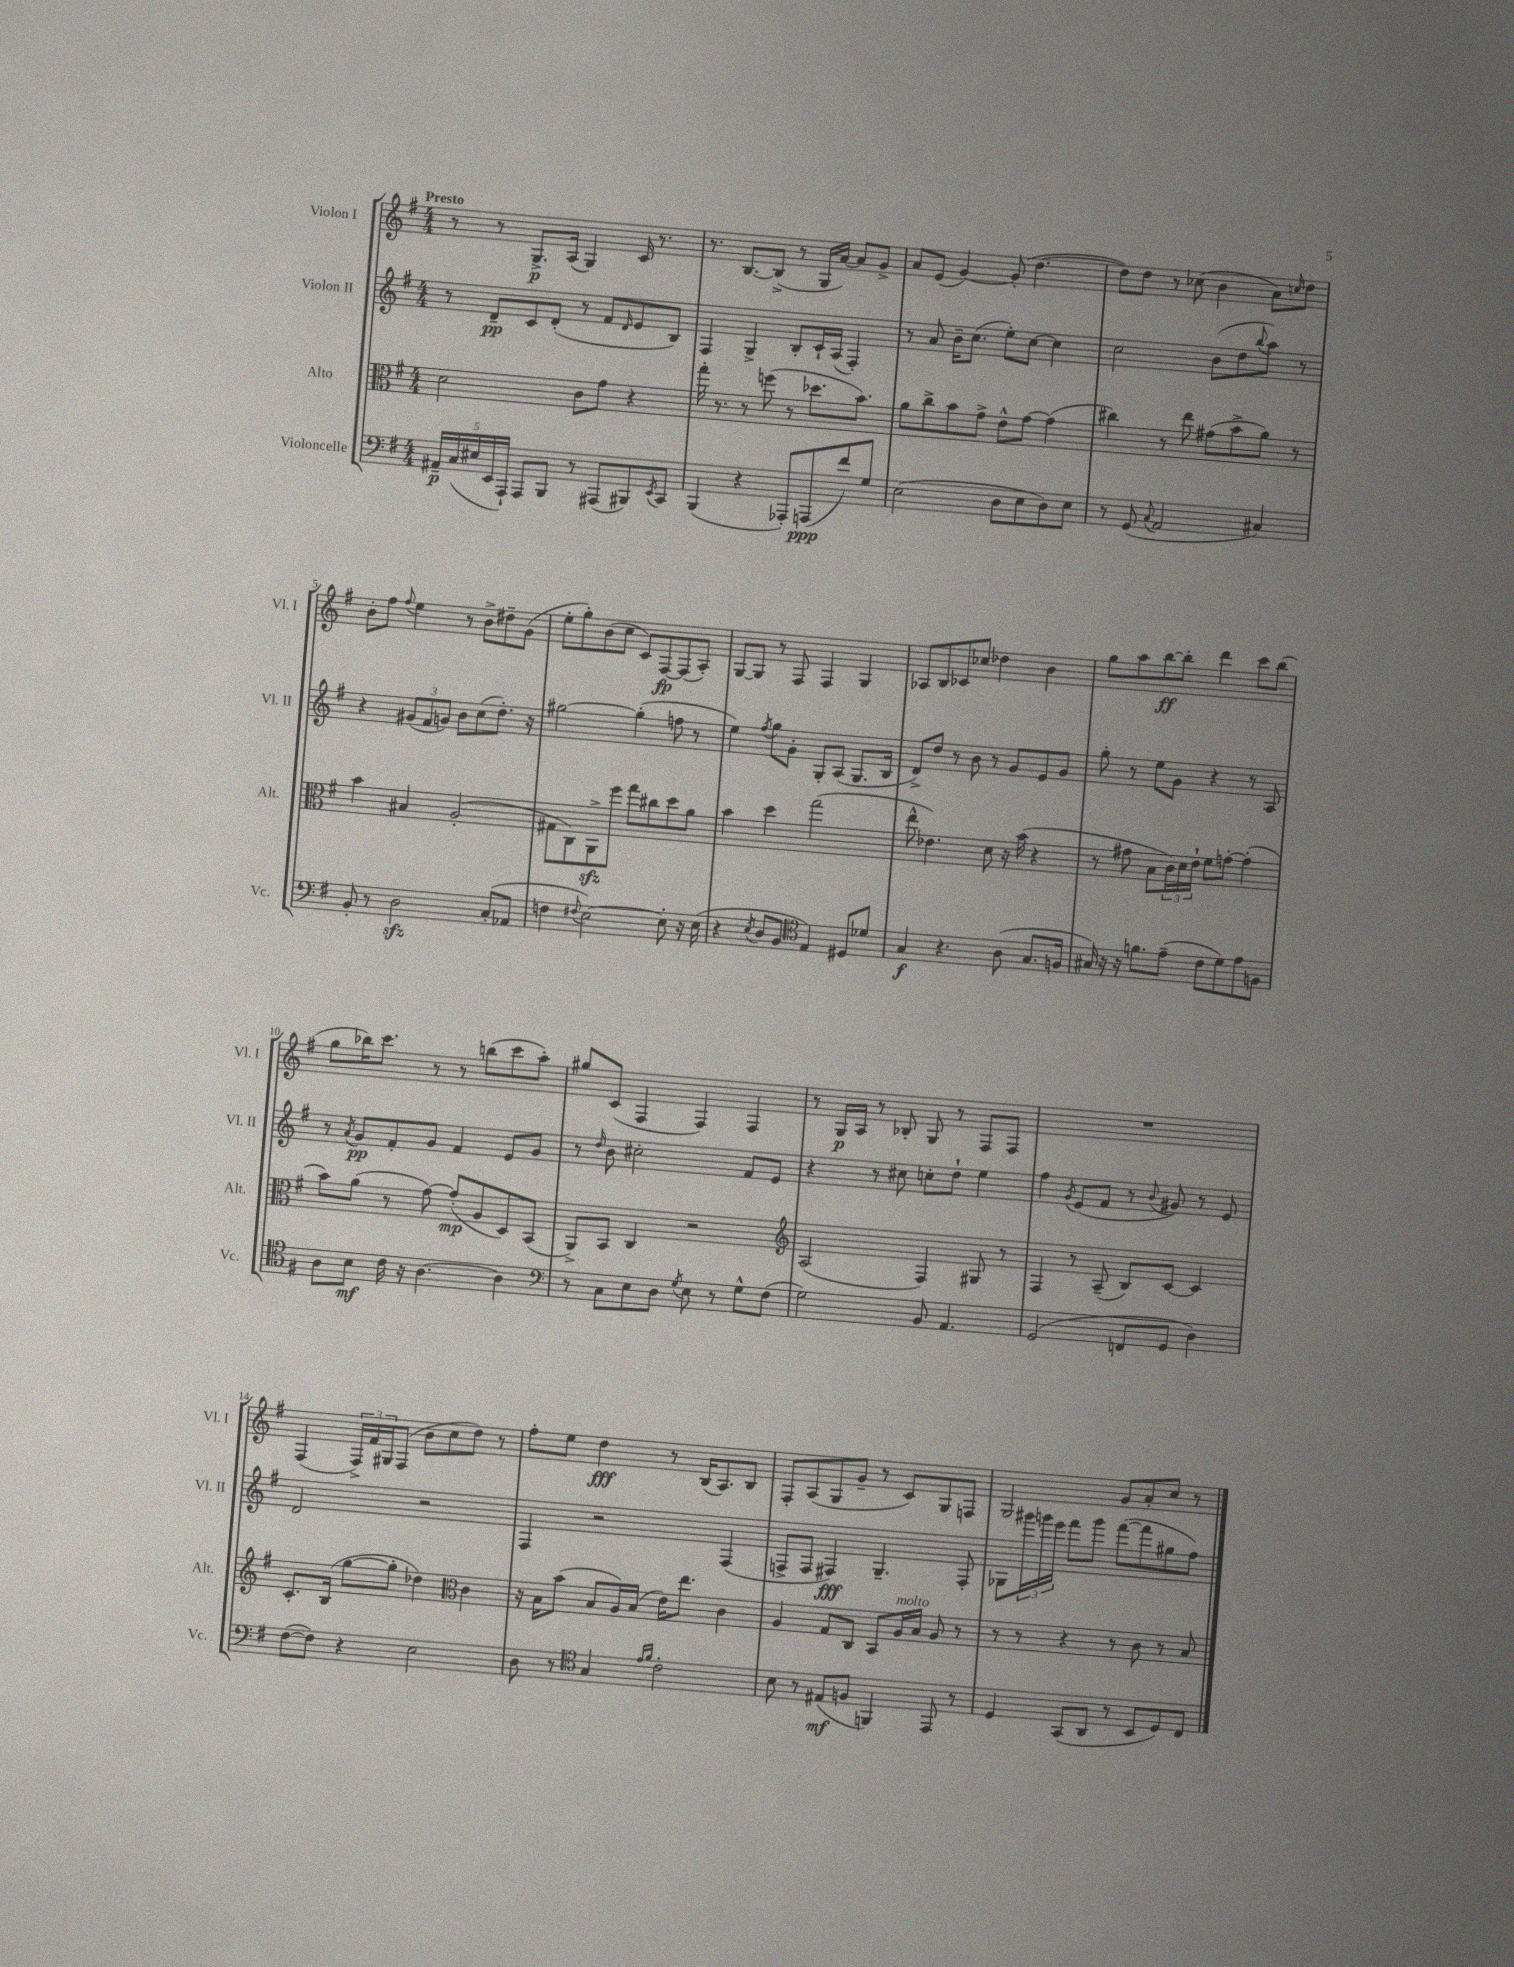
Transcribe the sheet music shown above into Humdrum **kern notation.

**kern	**dynam	**kern	**dynam	**kern	**dynam	**kern	**dynam
*part4	*part4	*part3	*part3	*part2	*part2	*part1	*part1
*staff4	*staff4	*staff3	*staff3	*staff2	*staff2	*staff1	*staff1
*I"Violoncelle	*	*I"Alto	*	*I"Violon II	*	*I"Violon I	*
*I'Vc.	*	*I'Alt.	*	*I'Vl. II	*	*I'Vl. I	*
*clefF4	*	*clefC3	*	*clefG2	*	*clefG2	*
*k[f#]	*	*k[f#]	*	*k[f#]	*	*k[f#]	*
*M4/4	*	*M4/4	*	*M4/4	*	*M4/4	*
=1	=1	=1	=1	=1	=1	=1	=1
!	!	!	!	!	!	!LO:TX:a:B:t=Presto	!
20AA#X~/LL	p	2d\	.	8r	.	8r	.
(20C/	.	.	.	.	.	.	.
20E#X/	.	.	.	.	.	.	.
.	.	.	.	8d~/L	pp	8r	.
20EE/	.	.	.	.	.	.	.
20AAA`/JJ)	.	.	.	.	.	.	.
8AAA/L	.	.	.	8c/	.	8.G^/L	p
8BBB/J	.	.	.	(8d'/J	.	.	.
.	.	.	.	.	.	(16A/Jk	.
8r	.	8c\L	.	8r	.	4G/)	.
(8AAA#X/L	.	8g\J	.	8f#/L	.	.	.
.	.	.	.	16qqd/	.	.	.
8BBB#X/)	.	4r	.	8e/	.	16c/	.
.	.	.	.	.	.	8.r	.
8qEE/	.	.	.	.	.	.	.
8CC/J	.	.	.	8B/J)	.	.	.
=2	=2	=2	=2	=2	=2	=2	=2
(4BBB/	.	16gg'\	.	4F#/	.	8.r	.
.	.	8.r	.	.	.	.	.
.	.	.	.	.	.	[8.B/L	.
4r	.	8r	.	4G^/	.	.	.
.	.	(8ffn\	.	.	.	(8B^/J]	.
8AAA-X'/L)	.	8r	.	8B'/L	.	8r	.
(8AAAn/	ppp	8.dd-X\L	.	16c`/L	.	16G/LL	.
.	.	.	.	(16A/JJ	.	[16a/JJ)	.
8f#/)	.	.	.	4F#'/)	.	8a/L]	.
.	.	8.b\J)	.	.	.	.	.
8G/J	.	.	.	.	.	8g^/J	.
=3	=3	=3	=3	=3	=3	=3	=3
(2E\	.	8a\L	.	8r	.	8a/L	.
.	.	8cc^\	.	8a/	.	(8e/J	.
.	.	8b\	.	16b~\KL	.	[4g/)	.
.	.	.	.	(8.cc\J	.	.	.
.	.	8g^\J	.	.	.	.	.
8D\L	.	8e^^\L	.	8ee'\L)	.	(8g'/]	.
8E\	.	[8g\J	.	[8cc\J	.	[4.dd\	.
8D\)	.	(4g\]	.	4cc\]	.	.	.
8E\J	.	.	.	.	.	.	.
=4	=4	=4	=4	=4	=4	=4	=4
8r	.	4cc#X\)	.	2cc\	.	8dd\L])	.
(8GG/	.	.	.	.	.	8dd\J	.
8qqC/	.	.	.	.	.	.	.
2AA/	.	8r	.	.	.	8r	.
.	.	8ee\	.	.	.	(8cc-X\	.
.	.	(8g#X\L	.	(8b\L	.	4b\	.
.	.	8b^\	.	8dd\	.	.	.
.	.	.	.	8qqbb/	.	.	.
4C#X/)	.	8a\J)	.	8aa\J)	.	8a\L)	.
.	.	.	.	.	.	16qqccn/	.
.	.	8r	.	8r	.	8dd\J	.
!!LO:LB:g=z
=5	=5	=5	=5	=5	=5	=5	=5
8BB'/	.	4b\	.	4r	.	8b'\L	.
8r	.	.	.	.	.	8ff#\J	.
.	.	.	.	.	.	8qqff#/	.
2Dzz\	.	4B#X/	.	(12g#X/L	.	4ee\	.
.	.	.	.	12f#/	.	.	.
.	.	.	.	12gn/J)	.	.	.
.	.	(2A'/	.	8b\L	.	8r	.
.	.	.	.	(8cc\	.	8b^\L	.
(8C'/L	.	.	.	8.dd'\J)	.	8dd#X~\	.
8AA-X/J	.	.	.	.	.	(8g\J	.
.	.	.	.	16r	.	.	.
=6	=6	=6	=6	=6	=6	=6	=6
4Fn\	.	8G#X\L	.	[2gg#X\	.	8ee'\L	.
.	.	8C\)	.	.	.	8gg'\)	.
8qqF#X/	.	.	.	.	.	.	.
[2E\)	.	8AAzz^\	.	.	.	(8b\	.
.	.	8ff#\J	.	.	.	8cc\J	.
.	.	8gg\L	.	(4gg#'\]	.	8c/L)	.
.	.	8cc#X\	.	.	.	[8F#/	fp
8E'\]	.	8dd\	.	8ffn\	.	(8F#/]	.
16r	.	8a\J	.	8r	.	8A'/J)	.
(16E\	.	.	.	.	.	.	.
=7	=7	=7	=7	=7	=7	=7	=7
4r	.	4b\	.	4ee\)	.	[8G/L	.
.	.	.	.	.	.	8G/J]	.
8qE/	.	.	.	8qff#/	.	.	.
8D/L	.	4dd\	.	8gg\L	.	8r	.
8BB/J	.	.	.	8g'\J	.	8F#/	.
*clefC4	*	*	*	*	*	*	*
4E/)	.	(2gg\	.	8G'/L	.	4F#/	.
.	.	.	.	(8A/J	.	.	.
8D#X/L	.	.	.	8.G/L	.	4G/	.
8d-X/J	.	.	.	.	.	.	.
.	.	.	.	16B/Jk	.	.	.
=8	=8	=8	=8	=8	=8	=8	=8
4G/	f	8ee^^\	.	8d^/L)	.	8A-X/L	.
.	.	4.e-X\)	.	8dd/J	.	8B/	.
4.r	.	.	.	8r	.	8c-X/	.
.	.	.	.	8b\	.	8cc-X/J	.
.	.	8d\	.	8r	.	4dd-X\	.
(8A\	.	16r	.	8g/L	.	.	.
.	.	(16b\	.	.	.	.	.
8.G/L	.	4r	.	8e/	.	4b\	.
.	.	.	.	8g/J	.	.	.
16Fn/Jk	.	.	.	.	.	.	.
=9	=9	=9	=9	=9	=9	=9	=9
16G#X/)	.	8r	.	8gg'\	.	8gg\L	.
16r	.	.	.	.	.	.	.
16r	.	8g#X\	.	8r	.	8aa\	.
8.fn\L	.	.	.	.	.	.	.
.	.	8B\L	.	8ee\L	.	[8bb\	ff
(8e~\J	.	24c\L)	.	8g\J	.	8bb'\J]	.
.	.	24d\	.	.	.	.	.
.	.	24e`\JJ	.	.	.	.	.
8c\L	.	8f#\L	.	4r	.	4ddd\	.
8d\)	.	[8gn'\J	.	.	.	.	.
8e\	.	(4g'\]	.	8r	.	8ccc\L	.
8Fn\J	.	.	.	8A/	.	(8bb\J	.
!!LO:LB:g=z
=10	=10	=10	=10	=10	=10	=10	=10
8A\L	.	8b\L)	.	8r	.	8gg\L	.
.	.	.	.	8qa/	.	.	.
8B\J	mf	(8a\J	.	8g/L	pp	16bb-X\K)	.
.	.	.	.	.	.	8.ccc\J	.
16c\	.	8r	.	8f#'/	.	.	.
16r	.	.	.	.	.	.	.
[4.A\	.	[8g\)	.	8g/J	.	8r	.
.	.	(8g'/L]	mp	4f#/	.	8r	.
.	.	8A/	.	.	.	(8bbn\L	.
4A\]	.	8D/)	.	8e/L	.	8ccc\	.
.	.	(8BB/J	.	8g/J	.	8aa'\J)	.
=11	=11	=11	=11	=11	=11	=11	=11
*clefF4	*	*	*	*	*	*	*
8r	.	8AA^/L)	.	8r	.	8gg#X/L	.
.	.	.	.	16qqdd/	.	.	.
8C\L	.	8BB/J	.	8b\	.	(8c/J	.
8E\	.	4C/	.	2cc#X'\	.	4F#/	.
8D\J	.	.	.	.	.	.	.
8qG/	.	.	.	.	.	.	.
8E\	.	2r	.	.	.	4F#/)	.
8r	.	.	.	.	.	.	.
8G^^\L	.	.	.	8f#/L	.	4F#/	.
(8F#\J	.	.	.	8e/J	.	.	.
=12	=12	=12	=12	=12	=12	=12	=12
*	*	*clefG2	*	*	*	*	*
2G\)	.	(2A/	.	4r	.	8r	.
.	.	.	.	.	.	16G/LL	p
.	.	.	.	.	.	16A/JJ	.
.	.	.	.	8r	.	8r	.
.	.	.	.	8cc#X\	.	8B-X'/	.
8BB/	.	4F#/)	.	8ccn'\L	.	8G/	.
4.AA/	.	.	.	8dd`\J	.	8r	.
.	.	8G#X/	.	4ee\	.	8F#/L	.
.	.	8r	.	.	.	8F#/J	.
=13	=13	=13	=13	=13	=13	=13	=13
(2GG/	.	4F#/	.	4ff#\	.	1r	.
.	.	.	.	8qg/	.	.	.
.	.	8r	.	(8e/L	.	.	.
.	.	(8A~/	.	8f#/J	.	.	.
8FFn/L	.	8B/L)	.	8r	.	.	.
.	.	.	.	8qqb/	.	.	.
8GG/J	.	[8c/J	.	8g#X/)	.	.	.
4D\)	.	4c/]	.	8r	.	.	.
.	.	.	.	8e/	.	.	.
!!LO:LB:g=z
=14	=14	=14	=14	=14	=14	=14	=14
([8F#\L	.	8.c'/L	.	2d/	.	(4F#/	.
8F#\J])	.	.	.	.	.	.	.
.	.	(16B/Jk	.	.	.	.	.
4r	.	[8gg\L	.	.	.	24F#^/LL)	.
.	.	.	.	.	.	24f#/	.
.	.	.	.	.	.	24G#X/J	.
.	.	8gg'\J]	.	.	.	(8F#/J	.
2E\	.	4dd-X\)	.	2r	.	8b\L	.
.	.	.	.	.	.	8cc\	.
*	*	*clefC3	*	*	*	*	*
.	.	4c\	.	.	.	8dd\J)	.
.	.	.	.	.	.	8r	.
=15	=15	=15	=15	=15	=15	=15	=15
8D\	.	16r	.	4F#/	.	8ff#'\L	.
.	.	16B\KL	.	.	.	.	.
8r	.	(8b\J	.	.	.	8ee\J	.
*clefC4	*	*	*	*	*	*	*
4G/	.	8B/L	.	2r	.	4dd\	fff
.	.	16A/L)	.	.	.	.	.
.	.	(16B/JJ	.	.	.	.	.
16qqe/LL	.	.	.	.	.	.	.
16qqf#/JJ	.	.	.	.	.	.	.
2c'\	.	16e\KL)	.	.	.	8r	.
.	.	8.ee\J	.	.	.	.	.
.	.	.	.	.	.	(16B/KL	.
.	.	.	.	.	.	8.A/)	.
.	.	4c\	.	(4F#/	.	.	.
.	.	.	.	.	.	8B/J	.
=16	=16	=16	=16	=16	=16	=16	=16
8B\	.	4A/	.	8Fn^/L	.	8F#'/L	.
8r	.	.	.	8F/J	.	(8A/	.
(8E#X/L	mf	8G/L	.	4F#X/)	fff	8G/	.
8Fn/J	.	8C/J	.	.	.	8g~/J	.
4FFn/)	.	8BB/L	.	4.G~/	.	8r	.
!	!	!LO:TX:a:i:t=molto	!	!	!	!	!
.	.	16A/L	.	.	.	8c/L)	.
.	.	16B/JJ	.	.	.	.	.
8EE/	.	8A/	.	.	.	8G/	.
8r	.	8r	.	8F#'/	.	8Fn/J	.
=17	=17	=17	=17	=17	=17	=17	=17
4D/	.	8r	.	8G-X\L	.	2G/	.
.	.	8r	.	24ggg#X\L	.	.	.
.	.	.	.	24gggn\	.	.	.
.	.	.	.	24eee\JJ	.	.	.
(8GG/L	.	4r	.	8fff#\L	.	.	.
8AA/J	.	.	.	8ggg\J	.	.	.
8r	.	8r	.	([8fff#\L	.	8g/L	.
8BB/L	.	8c\	.	8fff#\]	.	8a'/	.
8D/)	.	8r	.	8gg#X\	.	8cc/J	.
8C/J	.	8B/	.	8ff#\J)	.	8r	.
==	==	==	==	==	==	==	==
*-	*-	*-	*-	*-	*-	*-	*-
